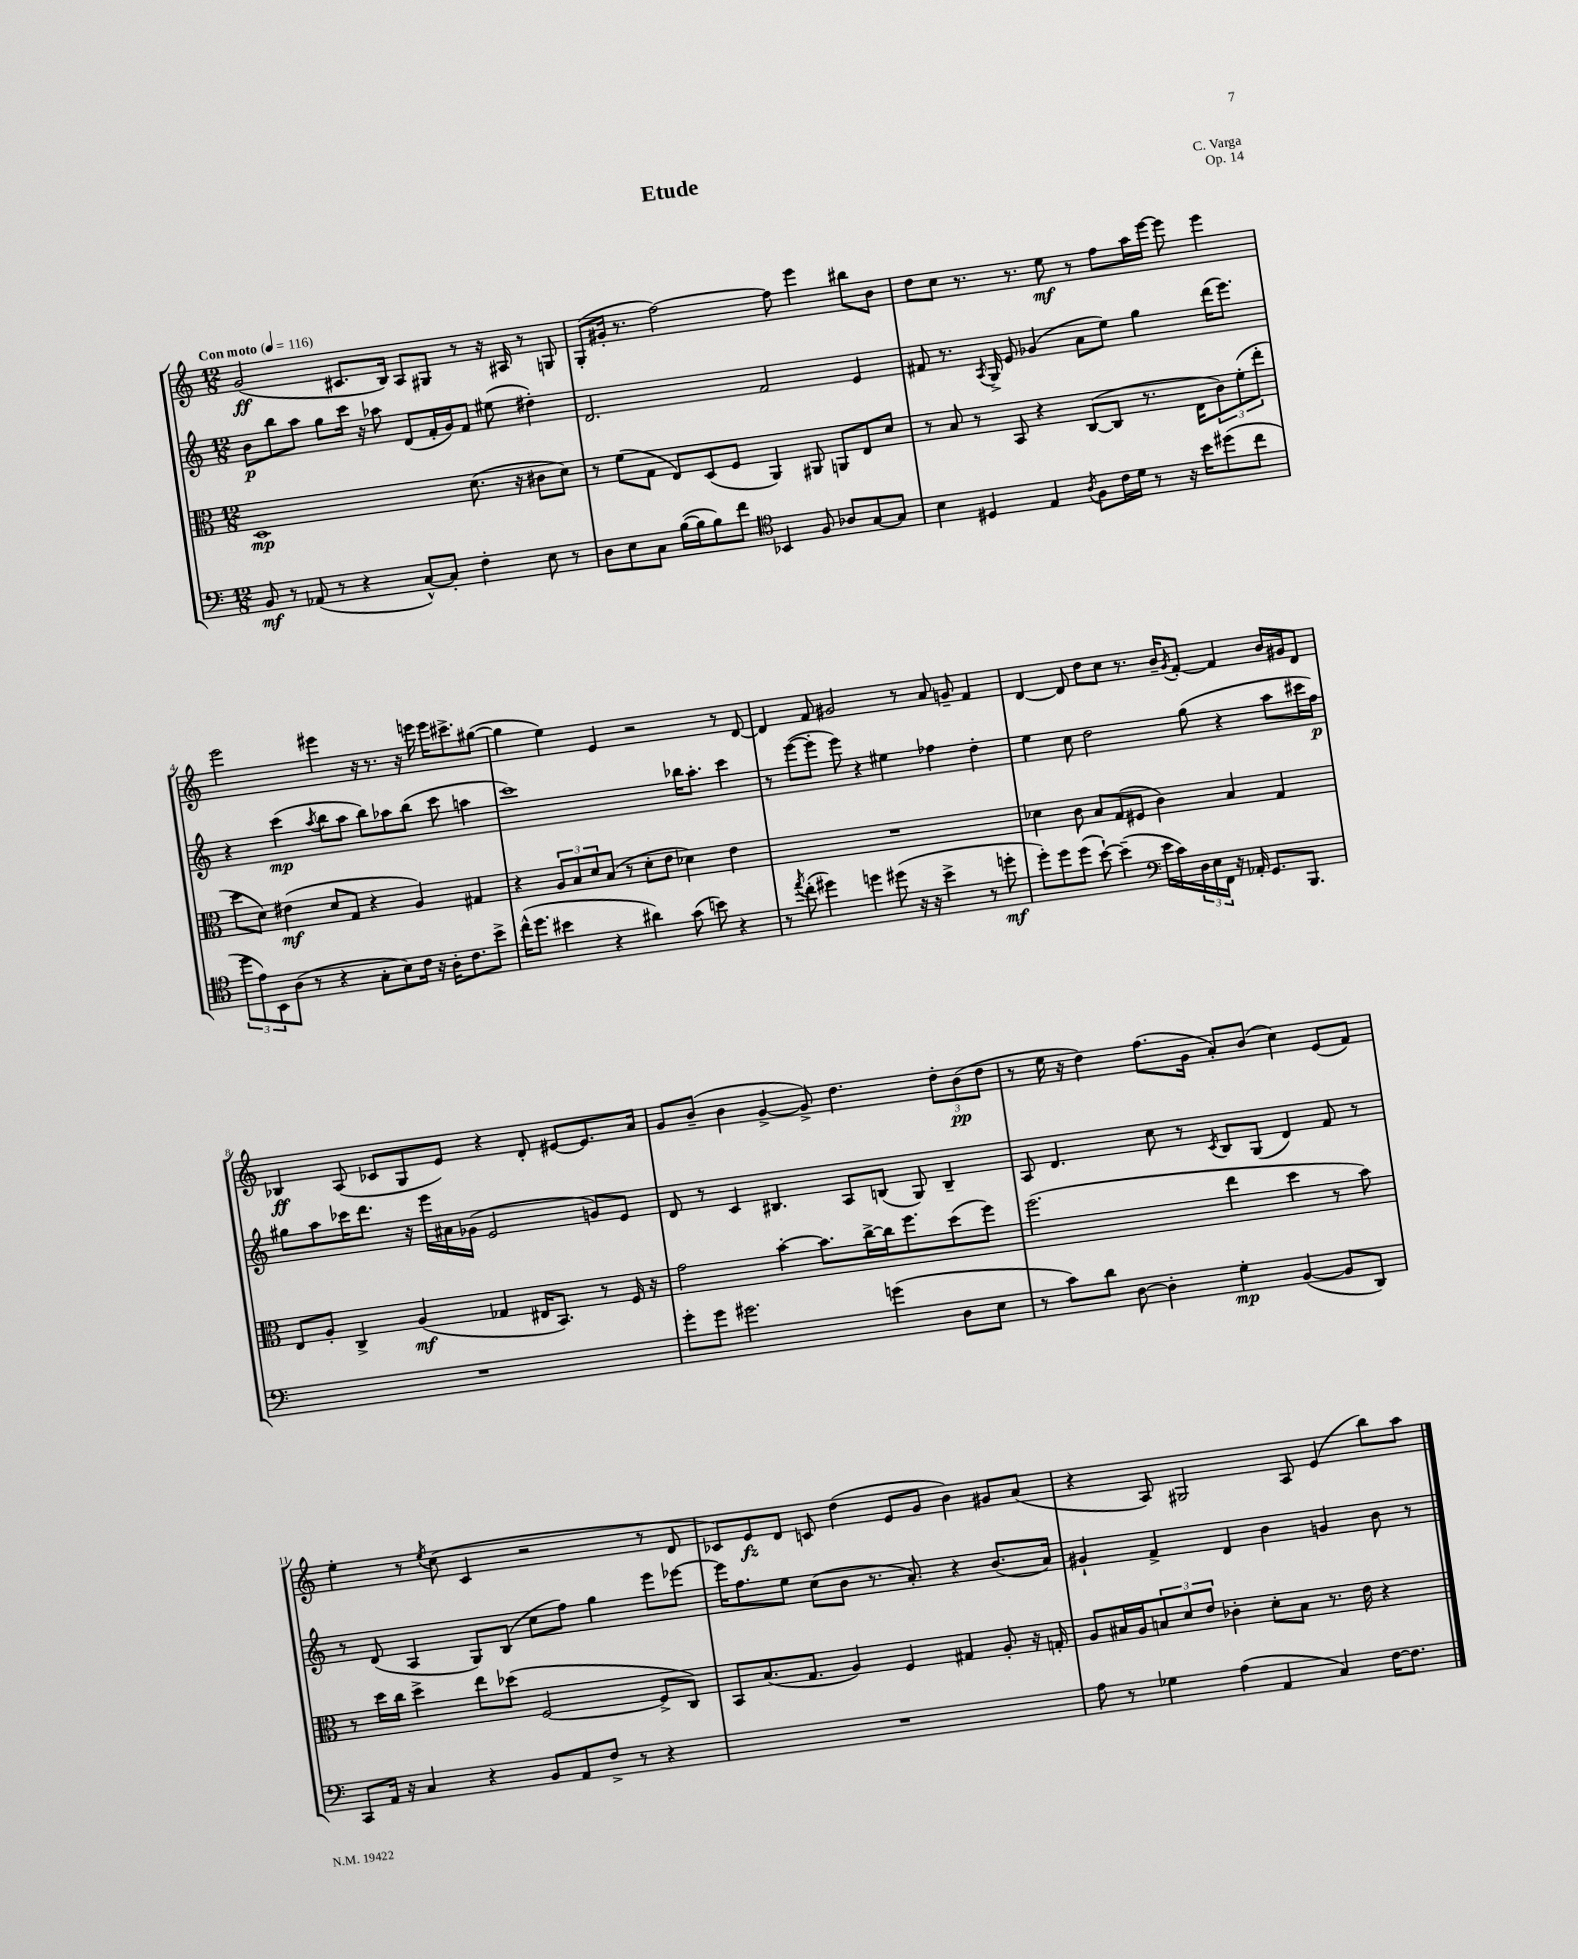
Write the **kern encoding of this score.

**kern	**kern	**kern	**kern
*staff4	*staff3	*staff2	*staff1
*clefF4	*clefC3	*clefG2	*clefG2
*k[]	*k[]	*k[]	*k[]
*M12/8	*M12/8	*M12/8	*M12/8
*MM116	*MM116	*MM116	*MM116
8BB/	1D	8b\L	(2g/
8r	.	8bb\	.
(8AA-/	.	8aa\J	.
8r	.	8gg\L	.
4r	.	16ccc\Jk	8.c#/L
.	.	16r	.
.	.	8aa-\	.
.	.	.	16B/Jk)
[8C^^/L)	.	(8d/L	8A/L
8C'/]J	.	16f'/L	8G#/J
.	.	16g/J)	.
4F'\	(8.d\	8f/J	8r
.	.	(8ee#\	16r
.	16r	.	16A#/
8E\	8c#\L	4dd#'\)	8r
8r	8d\J)	.	8G/
=	=	=	=
8D\L	8r	2.d/	(8G'/L
8E\	(8f\L	.	16g#'/Jk
.	.	.	8.r
8C\J	8G\J	.	.
([16B\LL	8E/L)	.	[2ff\)
16B\]J	.	.	.
8B\)	(8D/	.	.
8f\J	8F/J	.	.
*clefC4	*	*	*
4BB-/	4AA/)	2f/	.
.	.	.	8ff\]
8F/	8AA#/	.	4eee\
8A-/L	8AA/L	.	.
[8G/	8E/	4e/	8bb#\L
8G/]J	8d/J	.	8b\J
=	=	=	=
4B\	8r	8f#/	8dd\L
.	8B/	8.r	8cc\J
4D#/	8r	.	8.r
.	.	8qA/	.
.	.	16G^/	.
.	8BB/	8e/	.
.	.	.	8.r
4E/	4r	(4g-/	.
.	.	.	8ee\
8qA/	.	.	.
8F\L	([8C/L	8a\L	8r
16c\L	8C/]J	8ee\J)	8ff\L
16d\JJ	.	.	.
8r	8.r	4gg\	16aa\L
.	.	.	[16eee\JJ
16r	.	.	8eee\]
16b\LK	16E\LK	.	.
(8dd#\	12c\)	(16ddd\LK	4eee\
.	.	8.eee\J)	.
.	(12f'\	.	.
8cc\J	.	.	.
.	12ee'\J	.	.
=	=	=	=
12dd\L	8dd\L	4r	2eee\
12e\)	.	.	.
.	8d\J)	.	.
12BB\	.	.	.
(8A\J	(4e#\	(4ccc\	.
8r	.	.	.
.	.	8qaa/	.
4r	8d/L	8bb\L	4eee#\
.	8G/J	8aa\J	.
8G'\L	4r	8bb\L)	16r
.	.	.	8.r
8B\)	.	8aa-\	.
16c\Jk	4A/)	(8bb\J	16r
16r	.	.	16eee\
16A'\LK	.	8ccc\	16eee\LK
8.c\	.	.	8.ccc#^\
.	4G#/	4aa\	.
8b^\J	.	.	([8gg#\J
=	=	=	=
(16cc^^\LK	4r	1ccc)	4gg#\]
8.dd\J	.	.	.
4b#\	12A/L	.	4ee\)
.	12B/	.	.
.	12d/	.	.
4r	(8B/J	.	4e/
.	8r	.	.
4a#\)	8d'\L	.	2r
.	8e\J	.	.
(8g\	4d-\)	16bb-\LK	.
.	.	8.aa'\J	.
8b\)	.	.	.
4r	4e\	4ccc\	8r
.	.	.	[8d/
=	=	=	=
8r	1.r	8r	4d/]
8qee/	.	.	.
(8cc'\	.	([8eee\L	.
4dd#\)	.	8eee'\]J	8f/
.	.	8eee\)	2g#/
4dd\	.	4r	.
(8dd#\	.	4ee#\	.
16r	.	.	8r
16r	.	.	.
4b^\	.	4ff-\	8a/
.	.	.	8g~/
8r	.	4dd'\	4f/
8dd'\	.	.	.
=	=	=	=
8dd'\L)	4d-\	4ee\	[4d/
8dd\	.	.	.
(8dd\J	8c\	8cc\	8d/]
[8b`\)	8B/L	2dd\	8dd\L
(4b~\]	(8G/	.	8cc\J
.	8F#/J	.	8.r
*clefF4	*	*	*
16e\LL	4c\)	.	.
16c\)	.	.	16b~/LK
.	.	.	8qg/
24D\	.	(8gg\	[8f'/J
24E\	.	.	.
24FF\JJ	.	.	.
16r	4B/	4r	4f/]
16AA-'/	.	.	.
8.GG/L	.	.	.
.	4G/	8aa\L	16b/LL
8.BBB/J	.	.	16g#/J
.	.	16ccc#\L	8d/J
.	.	16ff\JJ)	.
=	=	=	=
1.r	8E/L	8gg#\L	4B-/
.	8A'/J	8aa\	.
.	4C^/	16ccc-\K	(8A/
.	.	8.ddd\J	.
.	.	.	8c-/L
.	(4A/	16r	8G/
.	.	16eee\LL	.
.	.	16a#\	8e/J)
.	.	(16g-\JJ	.
.	4G-/	2e/	4r
.	16E#/LK	.	8d'/
.	8.BB/J)	.	.
.	.	.	[8e#/L
.	8r	8g/L)	8.e#/]
.	16F/	8e/J	.
.	16r	.	16a/Jk
=	=	=	=
8g'\L	2g\	8d/	8g/L
8g\J	.	8r	(8b~/J
2.g#\	.	4c/	4b\
.	[4b'\	4.B#/	[4g^/
.	8.b\]L	.	8g^/])
.	.	8A/L	4.dd\
.	[16cc^\L	.	.
(4g\	16cc\]J	(8B/J	.
.	8.ff\	.	.
.	.	8G/)	.
8D\L	(8dd\	4B~/	12dd'\L
.	.	.	(12b\
8E\J	8ff\J)	.	.
.	.	.	12dd\J
=	=	=	=
8r	(2.ff\	8A/	8r
8c\L)	.	4.d/	16ee\
.	.	.	16r
8d\J	.	.	4dd\)
[8D\	.	.	.
4D'\]	.	8cc\	(8.ff\L
.	.	8r	.
.	.	.	16g\Jk
.	.	8qc/	.
4G'\	4ee\	8B/L	8a'/L)
.	.	(8G/J	(8b/J
([4BB/	4dd\	4d/)	4cc\)
8BB/]L	8r	8f/	(8e/L
8DD/J)	8b\)	8r	8f/J)
=	=	=	=
8CC/L	8r	8r	4ee'\
16AA/Jk	16dd\LL	(8d/	.
16r	16cc\JJ	.	.
4C/	4dd^\	4A/	8r
.	.	.	8qee/
.	.	.	(8cc\
4r	8ee\L	8G/L)	4c/
.	(8dd-\J	(8B/J	.
8BB/L	[2F/	8cc\L	2r
8AA/	.	8ff\J)	.
8F^/J	.	4gg\	.
8r	.	.	.
4r	8F^/]L	8eee\L	8r
.	8C/J)	[8eee-\J	8d/
=	=	=	=
1.r	8BB/L	16eee-\]LK	8c-/L)
.	.	8.ff\	.
.	(8.B/	.	8e/
.	.	8ee\J	8d/J
.	8.G/J	.	.
.	.	(8cc\L	8c/
.	4A/)	8b\J	(4dd\
.	.	8.r	.
.	4F/	.	8e/L
.	.	8.a'/)	.
.	.	.	8g/J
.	4G#/	4r	4b\)
.	8A'/	(8.b/L	8g#/L
.	16r	.	(8a/J
.	16G'/	16a/Jk)	.
=	=	=	=
8A\	8A/L	4g#`/	4r
8r	16B#/L	.	.
.	16A/J	.	.
4G-\	12B/	4f^/	8A/)
.	12d/	.	.
.	.	.	2G#/
.	12e/J	.	.
(4A\	4c-'\	4d/	.
4AA/	8d'\L	4b\	.
.	8B\J	.	8A/
4C/)	8.r	4g/	(4e/
.	16e\	.	.
[16F\LK	4r	8b\	8bb\L)
8.F\]J	.	.	.
.	.	8r	8aa\J
==	==	==	==
*-	*-	*-	*-
